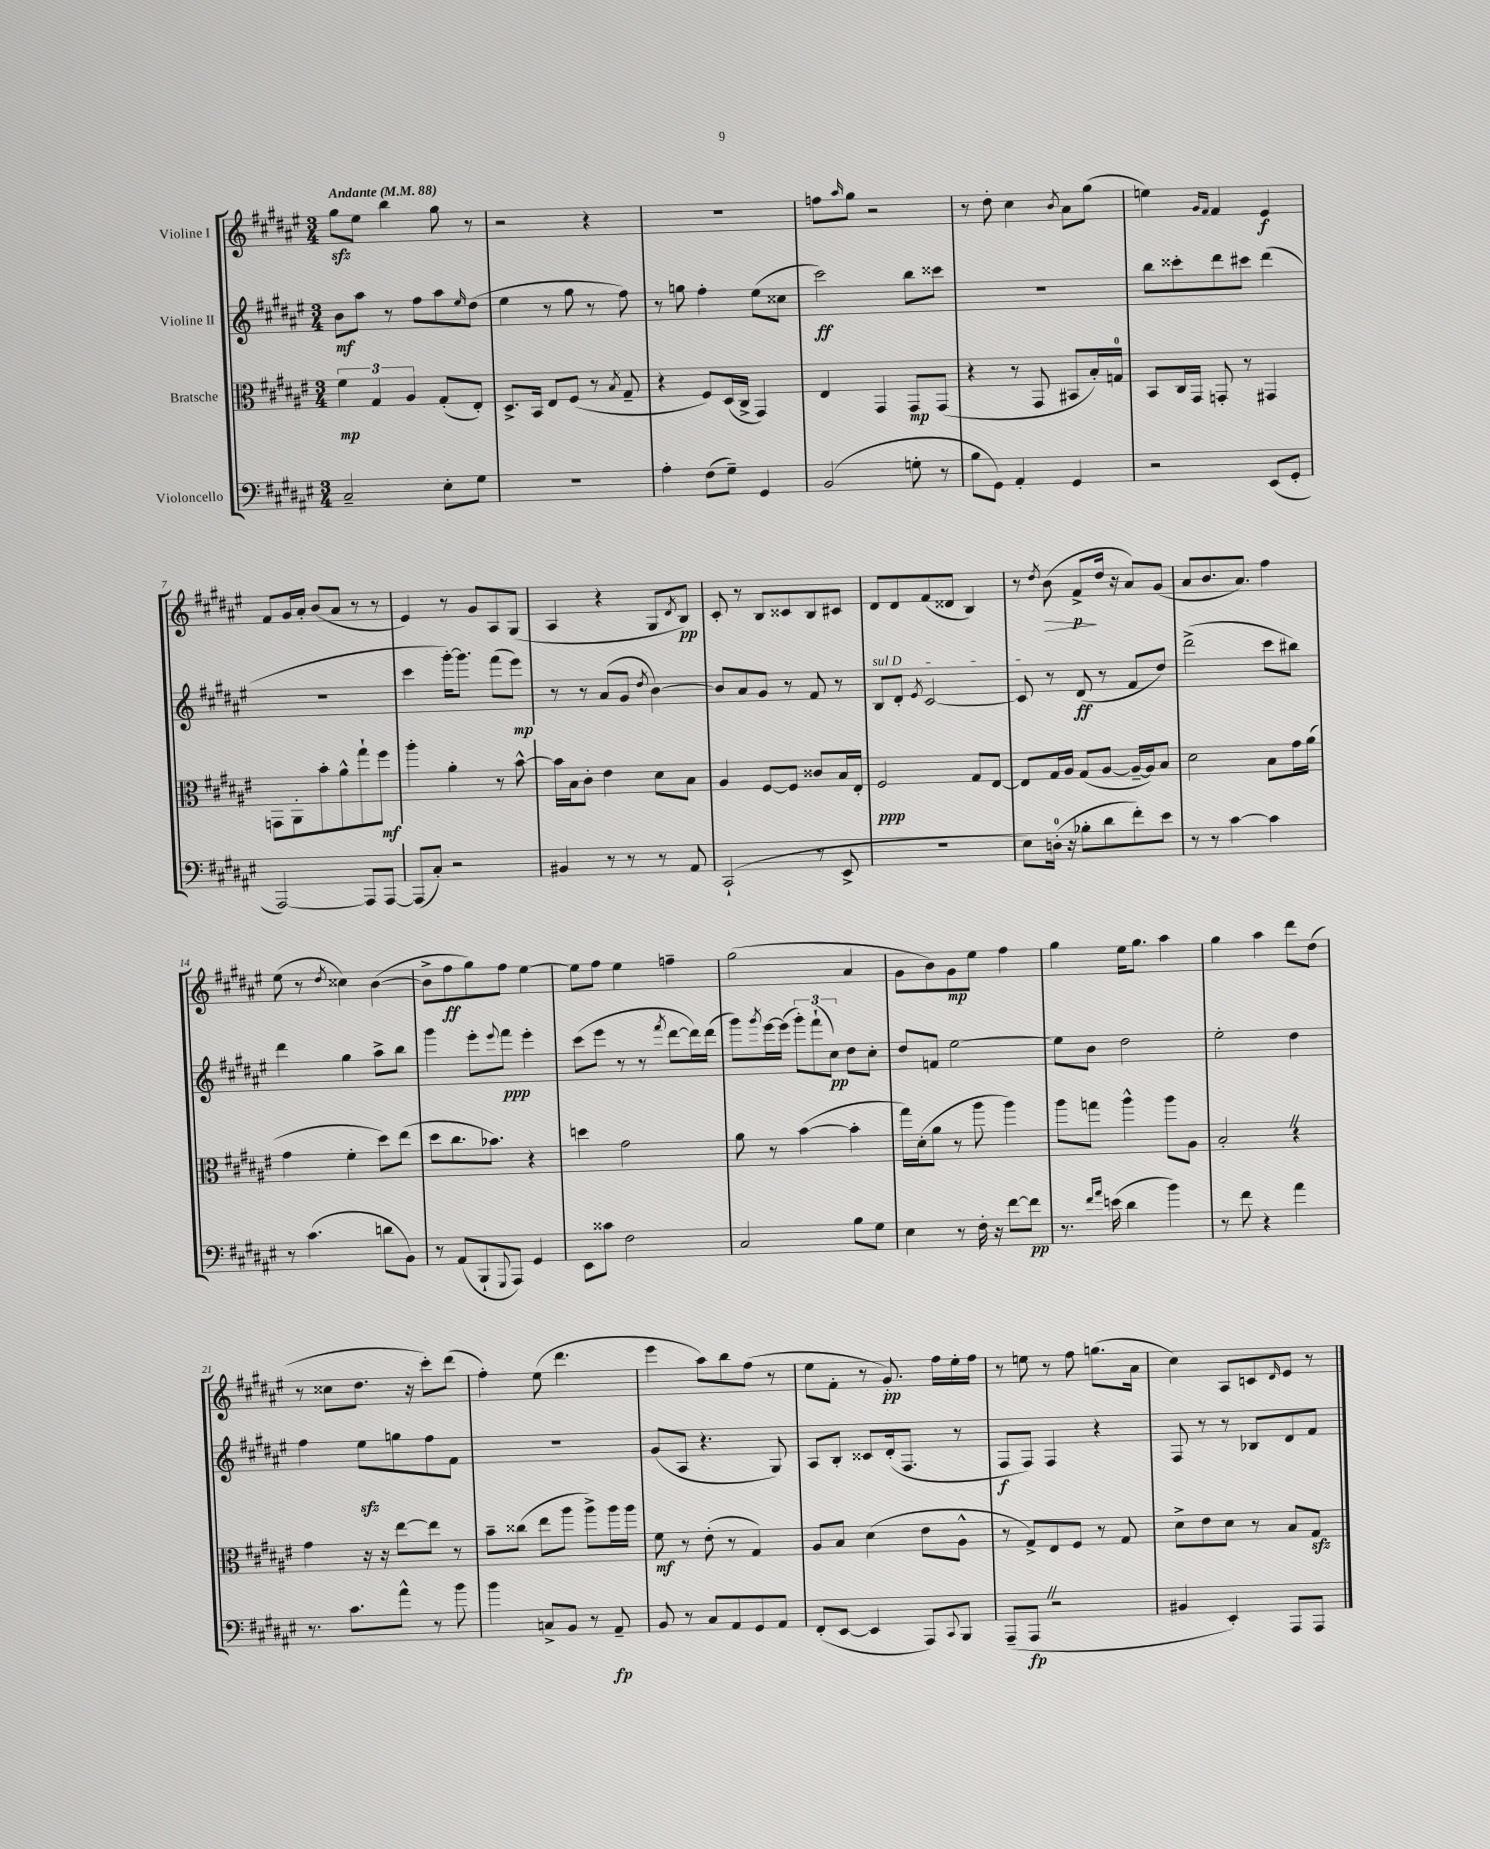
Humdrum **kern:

**kern	**dynam	**kern	**dynam	**kern	**dynam	**kern	**dynam
*part4	*part4	*part3	*part3	*part2	*part2	*part1	*part1
*staff4	*staff4	*staff3	*staff3	*staff2	*staff2	*staff1	*staff1
*I"Violoncello	*	*I"Bratsche	*	*I"Violine II	*	*I"Violine I	*
*clefF4	*	*clefC3	*	*clefG2	*	*clefG2	*
*k[f#c#g#d#a#e#]	*	*k[f#c#g#d#a#e#]	*	*k[f#c#g#d#a#e#]	*	*k[f#c#g#d#a#e#]	*
*M3/4	*	*M3/4	*	*M3/4	*	*M3/4	*
*MM88	*	*MM88	*	*MM88	*	*MM88	*
=1	=1	=1	=1	=1	=1	=1	=1
!	!	!	!	!	!	!LO:TX:a:B:t=Andante	!
2C#~/	.	6f#\	mp	8b\L	mf	8gg#zz\L	.
.	.	.	.	8aa#\J	.	8ee#\J	.
.	.	6G#/	.	.	.	.	.
.	.	.	.	8r	.	4bb\	.
.	.	6A#/	.	.	.	.	.
.	.	.	.	8ff#\L	.	.	.
8E#'\L	.	(8G#'/L	.	8aa#\	.	8gg#\	.
.	.	.	.	16qqee#/	.	.	.
8G#\J	.	8E#'/J)	.	(8dd#\J	.	8r	.
=2	=2	=2	=2	=2	=2	=2	=2
2.r	.	8.D#^/L	.	4ee#\	.	2r	.
.	.	16BB/Jk	.	.	.	.	.
.	.	8E#/L	.	8r	.	.	.
.	.	(8F#/J	.	8gg#\	.	.	.
.	.	8r	.	8r	.	4r	.
.	.	8qB/	.	.	.	.	.
.	.	8G#~/	.	8ff#\)	.	.	.
=3	=3	=3	=3	=3	=3	=3	=3
4A#'\	.	4r	.	8r	.	2.r	.
.	.	.	.	8ggn\	.	.	.
(8F#\L	.	8F#/L)	.	4ff#'\	.	.	.
8G#~\J)	.	(16D#/L	.	.	.	.	.
.	.	16C#^/JJ	.	.	.	.	.
4GG#/	.	4GG#/)	.	(8ee#\L	.	.	.
.	.	.	.	8cc##X\J	.	.	.
=4	=4	=4	=4	=4	=4	=4	=4
(2BB/	.	4E#/	.	2ccc#\)	ff	8ffn\L	.
.	.	.	.	.	.	16qqaa#/	.
.	.	.	.	.	.	8gg#\J	.
.	.	4GG#/	.	.	.	2r	.
8Gn'\	.	8GG#/L	mp	8bb\L	.	.	.
8r	.	(8GG#/J	.	8ccc##X\J	.	.	.
=5	=5	=5	=5	=5	=5	=5	=5
8B\L	.	4r	.	2.r	.	8r	.
8GG#\J)	.	.	.	.	.	8dd#'\	.
4AA#'/	.	8r	.	.	.	4cc#\	.
.	.	8GG#/	.	.	.	.	.
.	.	.	.	.	.	8qb/	.
4GG#/	.	8BB#X/L	.	.	.	8a#\L	.
.	.	16B'/L)	.	.	.	(8gg#\J	.
.	.	16Gn/JJ	.	.	.	.	.
=6	=6	=6	=6	=6	=6	=6	=6
2r	.	8BB/L	.	8bb\L	.	4een\)	.
.	.	16C#/L	.	8ccc##X'\	.	.	.
.	.	16GG#/JJ	.	.	.	.	.
.	.	.	.	.	.	16qqg#/LL	.
.	.	.	.	.	.	16qqf#/JJ	.
.	.	8GGn'/	.	8ddd#\	.	4f#/	.
.	.	8r	.	8ccc#X\J	.	.	.
(8EE#/L	.	4GG#X/	.	(4ddd#\	.	4e#/	f
8GG#'/J	.	.	.	.	.	.	.
!!LO:LB:g=z
=7	=7	=7	=7	=7	=7	=7	=7
[2AAA#/)	.	8GGn\L	.	2.r	.	8f#/L	.
.	.	8AA#'\	.	.	.	16g#/L	.
.	.	.	.	.	.	16a#'/JJ	.
.	.	8b'\	.	.	.	(8b/L	.
.	.	8a#^^\	.	.	.	8a#/J	.
8AAA#/L]	.	8gg#`\	.	.	.	8r	.
[8AAA#/J	.	8ff#\J	mf	.	.	8r	.
=8	=8	=8	=8	=8	=8	=8	=8
(8AAA#/L]	.	4aa#'\	.	4ccc#\	.	4e#/)	.
8C#'/J)	.	.	.	.	.	.	.
2r	.	4a#'\	.	[16ggg#'\KL)	.	8r	.
.	.	.	.	8.ggg#\J]	.	.	.
.	.	.	.	.	.	8g#/L	.
.	.	8r	.	(8fff#\L	.	8A#/	.
.	.	[8b^^\	.	8eee#\J)	mp	(8G#/J	.
=9	=9	=9	=9	=9	=9	=9	=9
4BB#X/	.	16b\LL]	.	8r	.	4A#/	.
.	.	16B\J	.	.	.	.	.
.	.	8c#'\J	.	8r	.	.	.
8r	.	4e#\	.	(8a#/L	.	4r	.
8r	.	.	.	8g#/J	.	.	.
.	.	.	.	8qdd#/	.	.	.
8r	.	8d#\L	.	[4b\)	.	8G#/L	.
.	.	.	.	.	.	8qd#/	.
8AA#/	.	8B\J	.	.	.	8B/J)	pp
=10	=10	=10	=10	=10	=10	=10	=10
(2CC#`/	.	4A#/	.	8b/L]	.	8c#'/	.
.	.	.	.	8a#/	.	8r	.
.	.	[8F#/L	.	8g#/J	.	8B/L	.
.	.	8F#/J]	.	8r	.	8c##X/	.
8r	.	8c##X/L	.	8f#/	.	8B/	.
8EE#^/	.	16B/L	.	8r	.	8c#X/J	.
.	.	16E#'/JJ	.	.	.	.	.
=11	=11	=11	=11	=11	=11	=11	=11
!	!	!	!	!LO:TX:a:i:t=sul D	!	!	!
2.r	.	2F#/	ppp	8B/L	.	8d#/L	.
.	.	.	.	8d#'/J	.	8d#/	.
.	.	.	.	8qe#/	.	.	.
.	.	.	.	[2c#/	.	(8f#/	.
.	.	.	.	.	.	8d##X/J	.
.	.	8G#/L	.	.	.	4B/)	.
.	.	[8E#/J	.	.	.	.	.
=12	=12	=12	=12	=12	=12	=12	=12
8E#\L)	.	8E#/L]	.	8c#/]	.	8r	.
.	.	.	.	.	.	8qdd#/	.
!	!	!	!	!	!	!	!LO:HP:b
(16Dn'\Jk	.	16G#/L	.	8r	.	(8b\	>
16r	.	16A#/JJ	.	.	.	.	.
8B-X'\L	.	(8G#/L	.	(8d#/	ff	8f#^/L	p
8d#\	.	[8A#/J	.	8r	.	16dd#/Jk	]
.	.	.	.	.	.	16r	.
8f#'\)	.	16A#~/LL_	.	8f#/L	.	8a#/L)	.
.	.	16A#/J])	.	.	.	.	.
8e#\J	.	8B/J	.	8dd#/J)	.	(8g#/J	.
=13	=13	=13	=13	=13	=13	=13	=13
8r	.	2d#\	.	(2ddd#^\	.	8a#/L	.
8r	.	.	.	.	.	8.b/	.
[4c#\	.	.	.	.	.	.	.
.	.	.	.	.	.	8.a#/J)	.
4c#\]	.	8B\L	.	8ccc#\L	.	4ff#\	.
.	.	16g#\L	.	8bb#X\J)	.	.	.
.	.	(16a#\JJ	.	.	.	.	.
!!LO:LB:g=z
=14	=14	=14	=14	=14	=14	=14	=14
8r	.	4g#\	.	4ddd#\	.	(8ee#\	.
(4.c#\	.	.	.	.	.	8r	.
.	.	.	.	.	.	8qdd#/	.
.	.	4f#'\	.	4gg#\	.	4cc##X\)	.
8dn\L	.	8dd#\L)	.	8aa#^\L	.	([4b\	.
8BB\J)	.	(8ee#\J	.	8bb\J	.	.	.
=15	=15	=15	=15	=15	=15	=15	=15
8r	.	8dd#\L	.	4ggg#\	.	8b^\L]	.
(8AA#/L	.	8.cc#\	.	.	.	8ff#\	ff
8BBB`/	.	.	.	8eee#'\L	.	8gg#\)	.
.	.	8.b-X\J)	.	.	.	.	.
8qqGGG#/	.	.	.	8qqeee#/	.	.	.
8AAA#/J)	.	.	.	8fff#\J	ppp	8ff#\J	.
4GG#/	.	4r	.	4eee#'\	.	[4ee#\	.
=16	=16	=16	=16	=16	=16	=16	=16
8EE#\L	.	4ddn\	.	(8ccc#\L	.	8ee#\L]	.
8c##X\J	.	.	.	8eee#\J	.	8ff#\J	.
2F#\	.	2g#\	.	8r	.	4ee#\	.
.	.	.	.	8r	.	.	.
.	.	.	.	8qfff#/	.	.	.
.	.	.	.	[8ddd#\L	.	4ffn~\	.
.	.	.	.	16ddd#\L])	.	.	.
.	.	.	.	(16ddd#\JJ	.	.	.
=17	=17	=17	=17	=17	=17	=17	=17
2C#/	.	8a#\	.	8ggg#\L)	.	(2gg#\	.
.	.	.	.	8qggg#/	.	.	.
.	.	8r	.	[16eee#\L	.	.	.
.	.	.	.	(16eee#\JJ]	.	.	.
.	.	([4b\	.	12ggg#'\L)	.	.	.
.	.	.	.	(12fff#`\	.	.	.
.	.	.	.	12cc#\J)	pp	.	.
8B\L	.	4b'\]	.	8dd#\L	.	4a#/	.
8G#\J	.	.	.	8cc#'\J	.	.	.
=18	=18	=18	=18	=18	=18	=18	=18
4E#\	.	16gg#\LL)	.	8dd#/L	.	8g#\L	.
.	.	(16d#'\J	.	.	.	.	.
.	.	8a#\J	.	8fn/J	.	8b\)	.
8r	.	8r	.	[2ee#\	.	8g#\	mp
16F#'\	.	8aa#\	.	.	.	8ee#\J	.
16r	.	.	.	.	.	.	.
[8f#\L	.	4aa#\)	.	.	.	4ff#\	.
8f#\J]	pp	.	.	.	.	.	.
=19	=19	=19	=19	=19	=19	=19	=19
8.r	.	8aa#\L	.	8ee#\L]	.	4gg#\	.
.	.	8ggn\J	.	8b\J	.	.	.
16qqf#/LL	.	.	.	.	.	.	.
16qqa#/JJ	.	.	.	.	.	.	.
(16en\	.	.	.	.	.	.	.
4d#\	.	4aa#^^\	.	2dd#\	.	16ee#\KL	.
.	.	.	.	.	.	8.gg#\J	.
4b\)	.	8aa#\L	.	.	.	4aa#\	.
.	.	8A#\J	.	.	.	.	.
=20	=20	=20	=20	=20	=20	=20	=20
8r	.	2B'Z/	.	2ee#'\	.	4gg#\	.
8f#\	.	.	.	.	.	.	.
4r	.	.	.	.	.	4aa#\	.
4a#\	.	4r	.	4dd#\	.	8ddd#\L	.
.	.	.	.	.	.	(8dd#\J	.
!!LO:LB:g=z
=21	=21	=21	=21	=21	=21	=21	=21
8.r	.	4g#\	.	4ff#\	.	8r	.
.	.	.	.	.	.	8cc##X\L	.
8.c#\L	.	.	.	.	.	.	.
.	.	16r	.	8ee#zz\L	.	8.dd#\J	.
.	.	16r	.	.	.	.	.
8a#^^\J	.	[8ee#\L	.	8ggn\	.	.	.
.	.	.	.	.	.	16r	.
8r	.	8ee#\J]	.	8ff#\	.	8ccc#'\L)	.
8b\	.	8r	.	8f#\J	.	(8ddd#\J	.
=22	=22	=22	=22	=22	=22	=22	=22
4b\	.	8b~\L	.	2.r	.	4ff#'\)	.
.	.	(8cc##X\J	.	.	.	.	.
8Cn^/L	.	8ee#\L	.	.	.	(8ee#\	.
8BB/J	.	8aa#\J	.	.	.	4.ddd#\	.
8r	.	8aa#^\L)	.	.	.	.	.
8AA#~/	fp	16aa#\L	.	.	.	.	.
.	.	16aa#\JJ	.	.	.	.	.
=23	=23	=23	=23	=23	=23	=23	=23
8BB/	.	8f#\	mf	(8g#/L	.	4eee#\	.
8r	.	8r	.	8A#/J	.	.	.
8C#/L	.	(8e#'\	.	4.r	.	8aa#\L)	.
8AA#/	.	8r	.	.	.	8bb\	.
8GG#/	.	4G#/)	.	.	.	(8ff#\J	.
8AA#/J	.	.	.	8G#/)	.	8r	.
=24	=24	=24	=24	=24	=24	=24	=24
(8FF#'/L	.	8A#/L	.	8A#/L	.	8ee#\L	.
[8EE#/J	.	8B/J	.	8B'/J	.	8f#'\J	.
4EE#/]	.	(4d#\	.	8c##X/L	.	8r	.
.	.	.	.	(16d#'/k	.	8.g#'/)	pp
.	.	.	.	8.F#/J	.	.	.
8AAA#/L)	.	8e#\L	.	.	.	.	.
.	.	.	.	.	.	16ff#\LL	.
8qqCC#/	.	.	.	.	.	.	.
8BBB/J	.	8A#^^\J	.	8r	.	16ee#'\	.
.	.	.	.	.	.	16ff#\JJ	.
=25	=25	=25	=25	=25	=25	=25	=25
(8AAA#~/L	.	8r	.	8F#/L	f	8r	.
8AAA#Z/J	fp	8G#^/L)	.	8F#/J)	.	8een\	.
2r	.	8E#/	.	4F#/	.	8r	.
.	.	8F#/J	.	.	.	8ff#\	.
.	.	8r	.	4r	.	(8.ggn\L	.
.	.	8G#/	.	.	.	.	.
.	.	.	.	.	.	16a#\Jk	.
=26	=26	=26	=26	=26	=26	=26	=26
4BB#X/	.	8d#^\L	.	8F#/	.	4cc#\)	.
.	.	8e#\	.	8r	.	.	.
4EE#'/)	.	8d#\J	.	8r	.	8A#/L	.
.	.	8r	.	8B-X/L	.	8cn/	.
.	.	.	.	.	.	16qqd#/	.
8AAA#/L	.	8B/L	.	8d#/	.	8e#/J	.
8AAA#/J	.	8G#zz/J	.	8f#/J	.	8r	.
==	==	==	==	==	==	==	==
*-	*-	*-	*-	*-	*-	*-	*-
